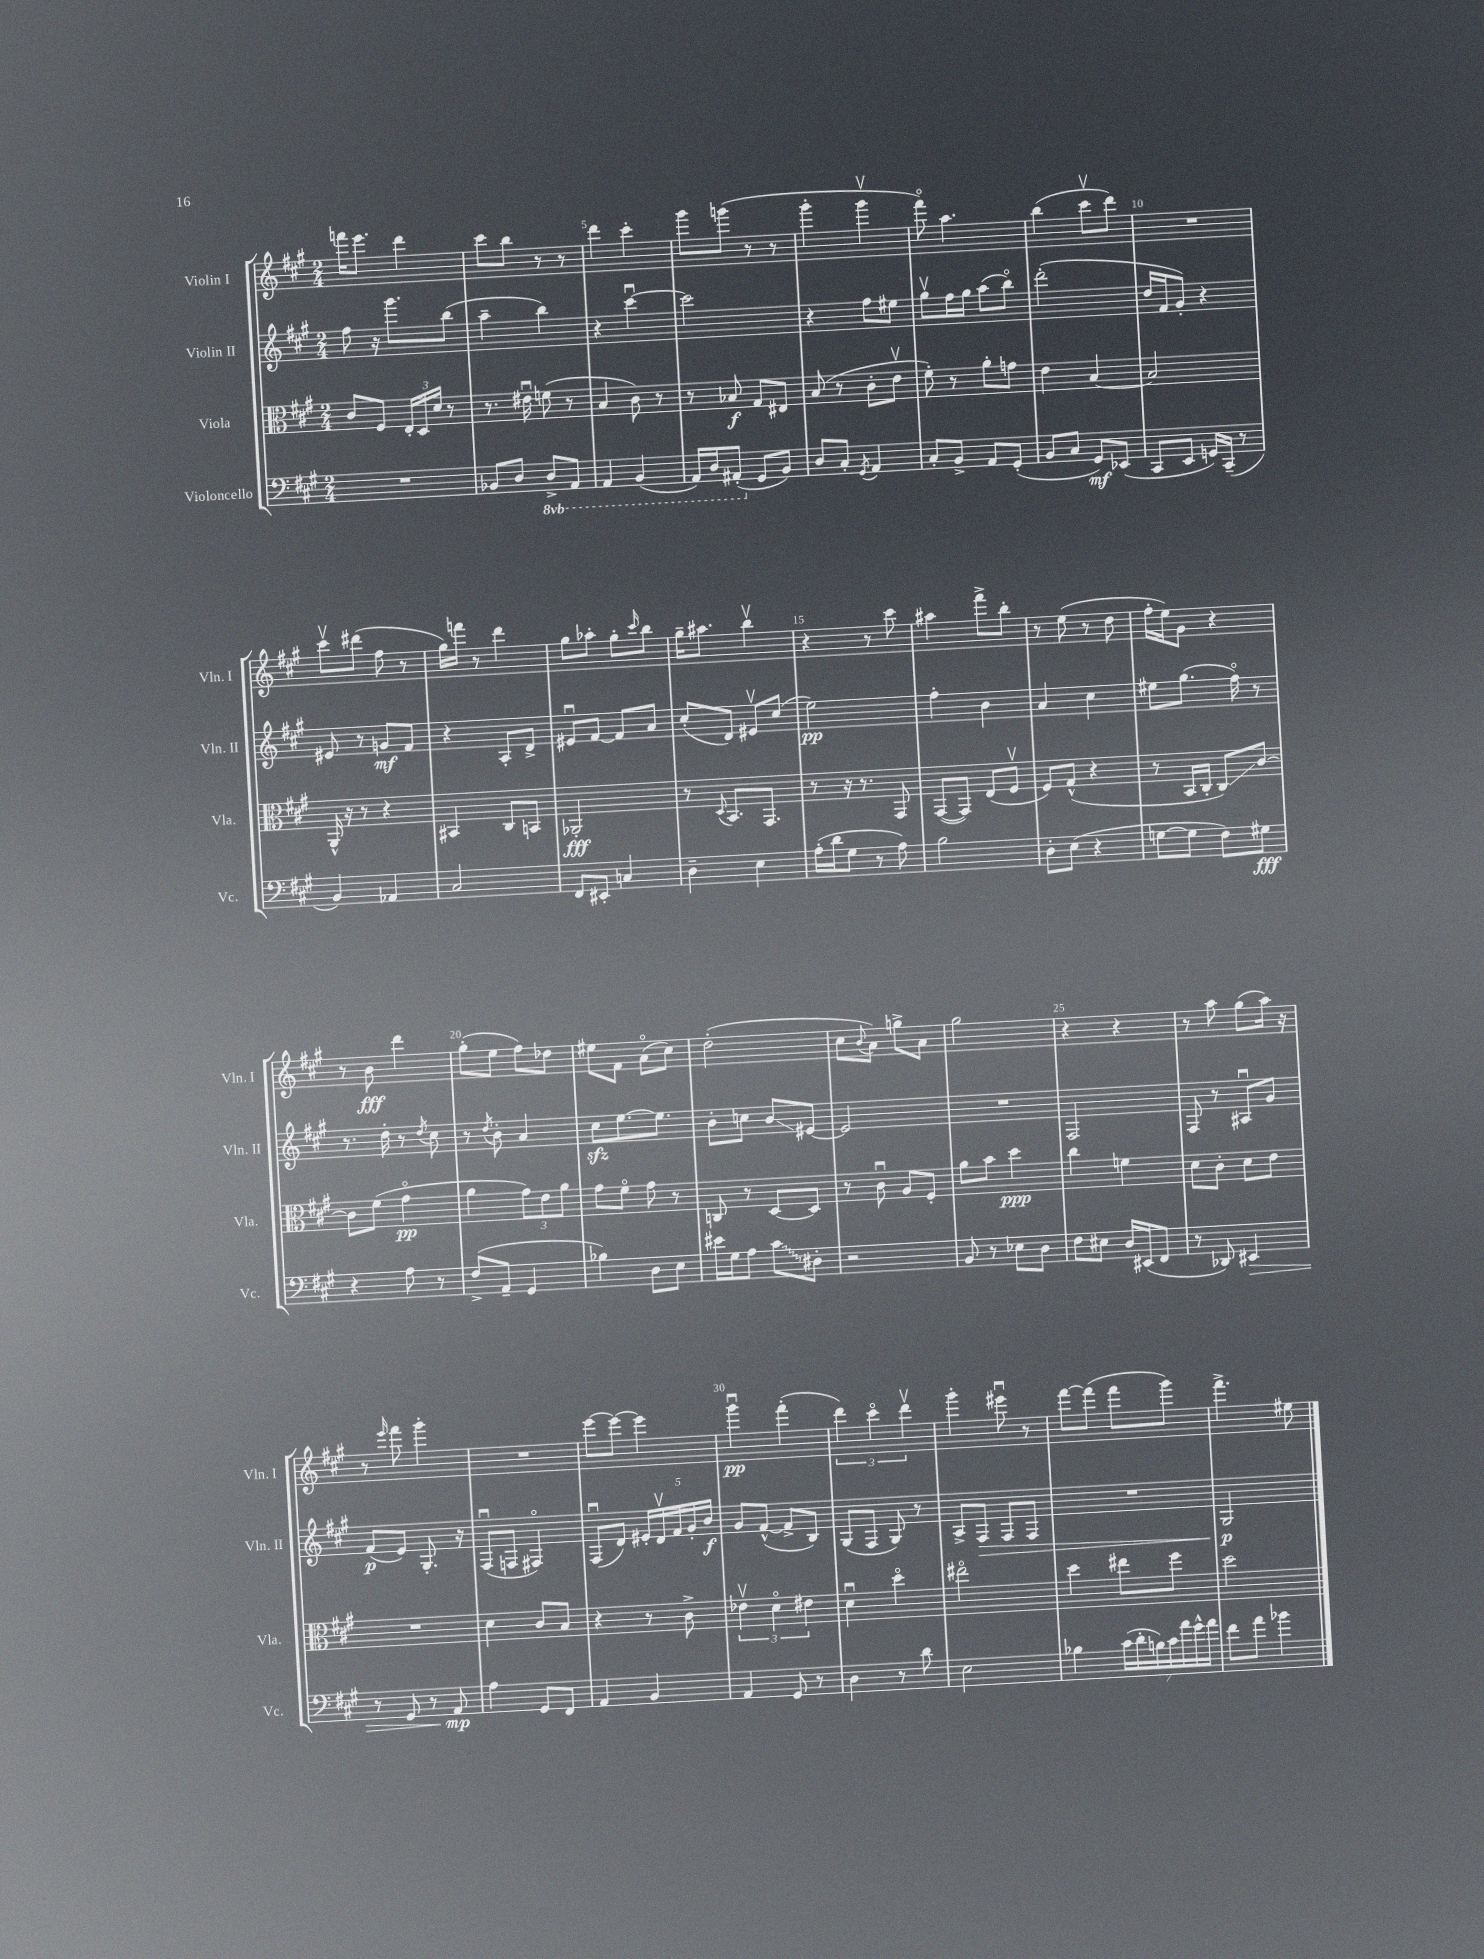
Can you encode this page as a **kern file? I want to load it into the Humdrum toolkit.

**kern	**kern	**kern	**kern
*staff4	*staff3	*staff2	*staff1
*clefF4	*clefC3	*clefG2	*clefG2
*k[f#c#g#]	*k[f#c#g#]	*k[f#c#g#]	*k[f#c#g#]
*M2/4	*M2/4	*M2/4	*M2/4
2r	8c#	8ff#	16fff
.	.	.	8.eee
.	8F#	16r	.
.	.	8.ggg#	.
.	24E'	.	4ddd
.	24D	.	.
.	24d	.	.
.	8r	(8bb	.
=	=	=	=
8BB-	8.r	4aa~	8ccc#
8D	.	.	8bb
.	16e#u	.	.
8DD^	(8f	4bb)	8r
8AAA	8r	.	8r
=	=	=	=
4AAA	4B	4r	4ddd
(4BBB	8c#)	[4ccc#u	4ccc#'
.	8r	.	.
=	=	=	=
16AAA)	8r	2ccc#]	8ggg#
16DD	.	.	.
(8AAA#'	8B-	.	(8ggg
8GG#	8G#	.	8r
8BB)	8E#	.	8r
=	=	=	=
8D	(8B	4r	4ggg#'
8C#'	8r	.	.
8qGG#	.	.	.
4AA	8c#'	8ff#	4ggg#v
.	8ev	8ee#	.
=	=	=	=
8C#'	8f#')	8gg#v	8fff#o)
8BB^	8r	16ff#	4.aa
.	.	16gg#	.
8AA	8a'	(8aa	.
(8GG#'	8g	8bbo)	.
=	=	=	=
8BB	4e	(2ddd'	(4bb
8C#	.	.	.
8GG#)	[4B	.	8ccc#v
(8EE-	.	.	8ddd)
=	=	=	=
8CC#	2B]	16dd	2r
.	.	16f#	.
8EE	.	8g#')	.
16GG)	.	4r	.
(16CC#~	.	.	.
8r	.	.	.
=	=	=	=
4BB)	16AA^^	8e#	8ccc#v
.	16r	.	.
.	8r	8r	(8ddd#
4AA-	4r	8g	8ff#
.	.	8f#	8r
=	=	=	=
2C#	4BB#	4r	16gg#)
.	.	.	16fff
.	.	.	8r
.	8C#	8A'	4ddd
.	8BB	8d^	.
=	=	=	=
8FF#	2AA-'	8e#u	8gg#
8EE#'	.	[8f#	8aa-'
4C	.	8f#]	8gg#'
.	.	.	16qqccc#
.	.	8a	8bb
=	=	=	=
4D~	8r	(8cc#'	16gg#~
.	.	.	8.aa#
.	8qqD	.	.
.	8.BB	8d)	.
4E	.	8e#v	4bbv
.	8.GG#	.	.
.	.	(8cc#	.
=	=	=	=
(16A'	8r	2ee)	4r
16d	.	.	.
8G#	16r	.	.
.	8.r	.	.
8r	.	.	8r
8A)	8GG#	.	8ccc#
=	=	=	=
2B	([8GG#	4ff#'	4aa#
.	8GG#])	.	.
.	(8E	4b	8fff#^
.	8F#v	.	8bb'
=	=	=	=
8D'	8F#)	4a	8r
(8E	(8G#^^	.	(8ee
4r	4r	4cc#	8r
.	.	.	8dd
=	=	=	=
[8G	8r	8ee#	16ff#'
.	.	.	16ee)
8G]	16BB	(8.gg#	8g#
.	16C#'	.	.
8F#)	8C#)	.	4r
.	.	16ff#o)	.
8G#	[8c#	8r	.
=	=	=	=
4r	8c#]	8.r	8r
.	(8f#	.	8b
.	.	16dd'	.
8A	4g#o	8r	4ddd
.	.	8qdd	.
8r	.	8cc#	.
=	=	=	=
(8F#^	4a	8r	(8gg#'
.	.	8qdd	.
8AA~	.	8b'	8ee
4GG#	12g#)	4a	8ff#)
.	12e	.	.
.	.	.	8dd-
.	12a	.	.
=	=	=	=
4B-)	8g#	8cc#	8ee#
.	8f#o	[8.ee	8f#
8D	8g#	.	(8ao
.	.	8.ee]	.
8E	8r	.	8cc#)
=	=	=	=
16e#	8C	8b'	(2dd'
16G#	.	.	.
8A	8r	8cc	.
8c#	[8D	8b	.
8D#'	8D]	[8e#	.
=	=	=	=
2r	8r	2e#]	8cc#
.	.	.	8qqb
.	8c#u	.	8a)
.	8A	.	8gg^
.	8F#'	.	8a
=	=	=	=
8BB	8a	2r	2gg#
8r	8b	.	.
8E-	4dd	.	.
8D	.	.	.
=	=	=	=
8F#	4cc#	2F#	4r
8E#	.	.	.
16D	4f	.	4r
(16EE#	.	.	.
8FF#	.	.	.
=	=	=	=
8r	8d	8F#	8r
8DD-)	8c#'	8r	8aa
4EE#	8d	8A#u	(8gg#
.	8e	8g#	16aa)
.	.	.	16r
=	=	=	=
8r	2r	(8f#	8r
.	.	.	16qqeee
8GG#	.	8e)	8fff#
8r	.	8.G#'	4ggg#'
8AA	.	.	.
.	.	16r	.
=	=	=	=
4A	4d	(8F#u	2r
.	.	8F	.
8GG#	8c#	4F#o)	.
8FF#	8B	.	.
=	=	=	=
4AA	4r	(8F#u	[8eee
.	.	8d)	8eee_
4BB	8r	20e#'	4eee]
.	.	20dv	.
.	.	20f#	.
.	8c#^	.	.
.	.	20g#'	.
.	.	20b	.
=	=	=	=
4AA	6e-v	8g#	4ggg#u
.	.	([8f#^^	.
.	6do	.	.
8GG#	.	8f#^]	(4fff#'
.	6e#	.	.
8r	.	8B)	.
=	=	=	=
4D	4du	(8G#	6ddd)
.	.	8F#	.
.	.	.	6ccc#o
8r	4ddo	8G#)	.
.	.	.	6dddv
8d	.	8r	.
=	=	=	=
2E	2ee#o	8A^	4ggg#'
.	.	8F#	.
.	.	8F#	8eee#u
.	.	8F#	8r
=	=	=	=
4B-	4dd	2r	[8fff#
.	.	.	(8fff#]
(28c#	8ee#	.	8fff#
28d'	.	.	.
28B)	.	.	.
28c#	.	.	.
.	8ff#	.	8ggg#)
28a	.	.	.
28g#^^	.	.	.
28a	.	.	.
=	=	=	=
8f#	2dd	2G#	4.fff#^
8a	.	.	.
4b-	.	.	.
.	.	.	8ee#
==	==	==	==
*-	*-	*-	*-
